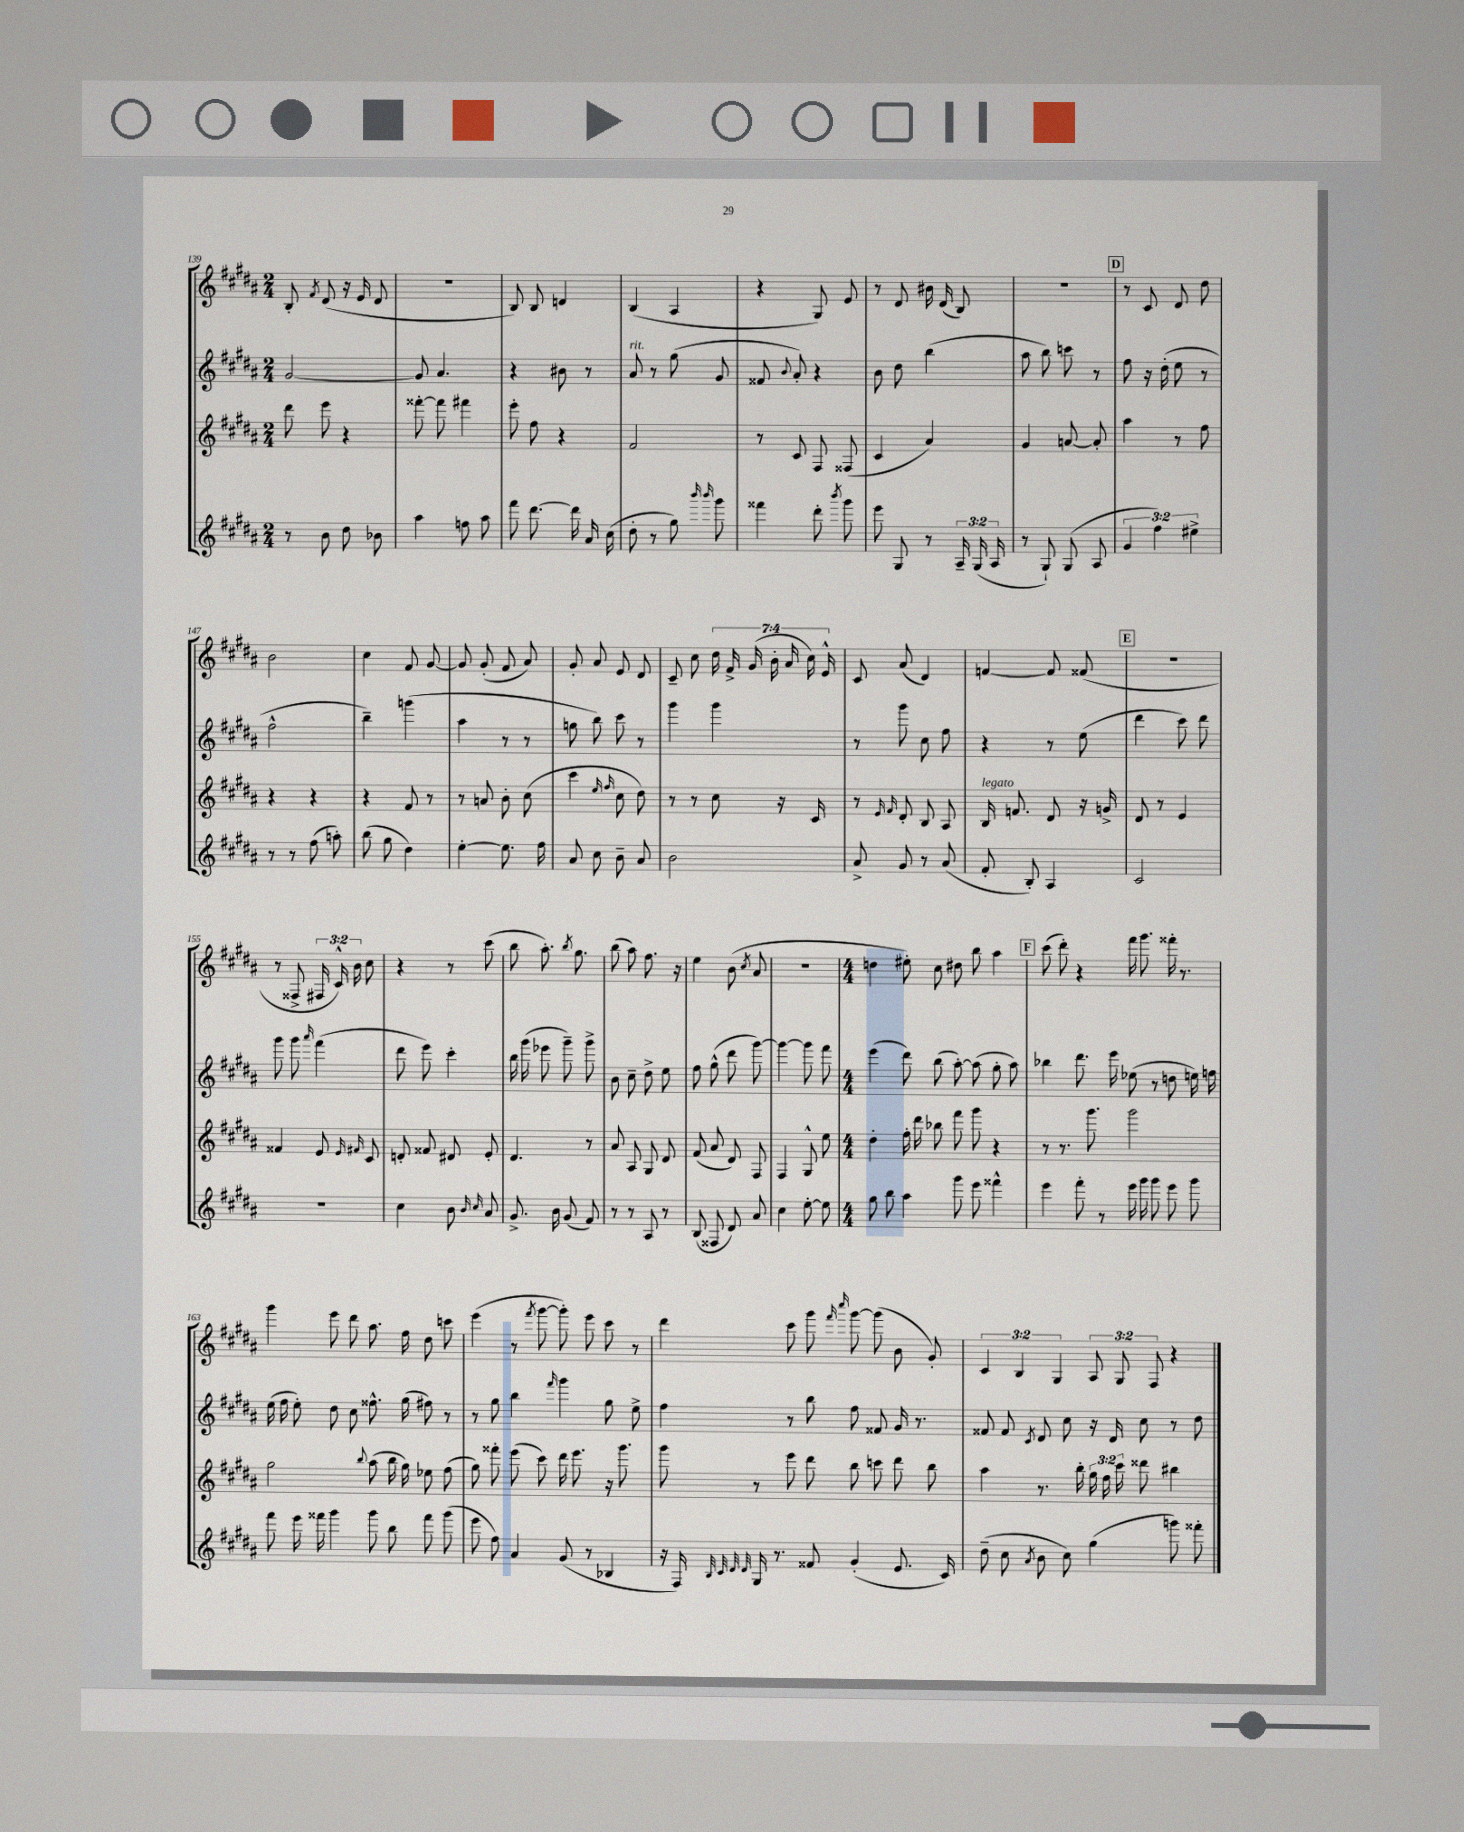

**kern	**kern	**kern	**kern
*staff4	*staff3	*staff2	*staff1
*clefG2	*clefG2	*clefG2	*clefG2
*k[f#c#g#d#a#]	*k[f#c#g#d#a#]	*k[f#c#g#d#a#]	*k[f#c#g#d#a#]
*M2/4	*M2/4	*M2/4	*M2/4
8r	8ddd#	[2g#	8B'
.	.	.	8qf#
8b	8eee	.	(8d#
8dd#	4r	.	16r
.	.	.	16e
8b-	.	.	8d#
=	=	=	=
4aa#	[8fff##'	8g#]	2r
.	8fff##]	4.a#	.
8ff	4fff#	.	.
8aa#	.	.	.
=	=	=	=
8fff#	8eee'	4r	8B)
[8.ddd#	8ff#	.	8B
.	4r	8b#	4d
16ddd#]	.	.	.
16a#	.	8r	.
(16cc#	.	.	.
=	=	=	=
8dd#'	2f#	8a#	(4B
8r	.	8r	.
8gg#)	.	(8gg#	4A#
16qqbbb	.	.	.
16qqbbb	.	.	.
8ggg#	.	8g#	.
=	=	=	=
4fff##	8r	8f##	4r
.	.	8qqb	.
.	8c#	8a#')	.
8ddd#'	8F#	4r	8G#)
8qbbb	.	.	.
8ggg#	(8F##	.	8e
=	=	=	=
8eee	4c#	8b	8r
8G#	.	8dd#	8d#
8r	4a#)	(4bb	16b#
.	.	.	(16d#
24A#~	.	.	8B)
(24G#	.	.	.
24A#	.	.	.
=	=	=	=
8r	4g#	8aa#	2r
8G#`)	.	8bb)	.
(8G#	[8a	8ccc	.
8A#	8a']	8r	.
=	=	=	=
6g#	4aa#	8ff#	8r
.	.	16r	8c#
6ff#)	.	.	.
.	.	(16dd#'	.
.	8r	8ee	8d#
6ee#^	.	.	.
.	8ff#	8r	8dd#
=	=	=	=
8r	4r	2ff#^^	2b
8r	.	.	.
(8ff#	4r	.	.
8aa')	.	.	.
=	=	=	=
(8bb	4r	4bb~)	4cc#
8gg#	.	.	.
4dd#)	8f#	(4ggg	8f#
.	8r	.	[8g#
=	=	=	=
[4ee'	8r	4aa#	8g#]
.	8a	.	(8g#'
8.ee]	8b'	8r	8f#
.	(8cc#	8r	8a#)
16ff#	.	.	.
=	=	=	=
8a#	4ccc#	8gg	8g#'
8cc#	.	8bb)	8a#
.	16qqee	.	.
.	16qqff#	.	.
8b~	8cc#	8ccc#	8e
8a#	8dd#)	8r	8d#
=	=	=	=
2b	8r	4ggg#	8c#~
.	8r	.	8cc#
.	8cc#	4ggg#	28dd#
.	.	.	28f#^
.	.	.	(28g#
.	.	.	28b'
.	16r	.	.
.	.	.	28a#
.	.	.	28cc#)
.	16c#	.	.
.	.	.	28e^^
=	=	=	=
8a#^	8r	8r	8c#
.	16qqe	.	.
.	16qqf#	.	.
8g#	8d#'	8ggg#	(8a#
8r	8B	8cc#	4d#)
(8a#	8A#	8ff#	.
=	=	=	=
8f#'	16B	4r	[4f
.	8.f	.	.
8B')	.	.	.
4A#	8d#	8r	8f]
.	16r	(8ee	(8f##
.	16g^	.	.
=	=	=	=
2c#	8d#	4ddd#	2r
.	8r	.	.
.	4e	8ccc#)	.
.	.	8ddd#	.
=	=	=	=
2r	4f##	8ggg#	8r
.	.	8ggg#	8F##^
.	.	16qqaaa#	.
.	8e	(4fff#	24F#
.	.	.	24c#^^)
.	.	.	24b
.	16qqe	.	.
.	16qqf#	.	.
.	8c#	.	8cc#
=	=	=	=
4cc#	8d'	8ddd#	4r
.	8f##	8eee)	.
8b	8d#	4ccc#'	8r
16qqb	.	.	.
16qqcc#	.	.	.
8a#	8e'	.	(8ccc#
=	=	=	=
8.g#^	4.d#	16bb	8bb
.	.	(16ggg#	.
.	.	8eee-	8.aa#')
16b	.	.	.
(8g#	.	8ggg#~)	.
.	.	.	8qbb
.	.	.	8.gg#
8f#)	8r	8ggg#^	.
=	=	=	=
8r	8a#	8b	(8bb
8r	8A#	8cc#~	8aa#)
8A#	8G#	8dd#^	8.ff#
8r	8d#	8ee	.
.	.	.	16r
=	=	=	=
(8B	(8f#	8ff#	4ee
8F##	8a#	(8gg#^^	.
8d#)	8d#)	8ddd#	(8b
.	.	.	8qcc#
8a#	8F#	[8ggg#)	8a#
=	=	=	=
4cc#	4F#	4ggg#_	2r
[8ee'	8G#^^	8ggg#]	.
8ee]	8ee	8fff#	.
=	=	=	=
*M4/4	*M4/4	*M4/4	*M4/4
8gg#	4dd#'	(4eee	4dd
8bb	.	.	.
4aa#	16ff#'	8ddd#)	8ee#')
.	16ddd#	.	.
.	8bb-	(8bb	8cc#
8ggg#	8fff#	[8aa#')	8dd#
8eee	8ggg#	(8aa#]	8bb
4fff##^^	4r	8gg#'	4aa#
.	.	8aa#)	.
=	=	=	=
4eee	8r	4bb-	(8ccc#
.	8.r	.	8ddd#')
8fff#'	.	8.ddd#	4r
.	8.ggg#	.	.
8r	.	.	.
.	.	16eee	.
16eee	2ggg#	(8ee-	16fff#
16ggg#	.	.	8.ggg#
8ggg#	.	8r	.
8eee	.	8dd	16fff##'
.	.	.	8.r
8ggg#	.	16ee)	.
.	.	16ff	.
=	=	=	=
8fff#	2gg#	(16ee	4ggg#
.	.	16ff#	.
16eee	.	8ee')	.
16fff##	.	.	.
4ggg#	.	8dd#	8eee
.	.	8cc#	8ddd#
.	8qqbb	.	.
8ggg#	(8aa#	8.ff##^^	8.aa#
8bb	16bb	.	.
.	16gg#)	(16gg#	16ff#
8fff##	8ee-	8ff#)	8dd#
(8ggg#	(8ff#	8r	8ccc
=	=	=	=
8eee	8gg#)	8r	(4eee
8ff#)	8fff##'	8gg#	.
4a#	(8eee	4bb	8r
.	.	.	8qfff#
.	8ccc#)	.	[8ggg#
.	.	16qqfff#	.
(8g#	16ddd#	4ggg#	8ggg#'])
.	8.eee	.	.
8r	.	.	8eee
4B-	16r	8gg#	8ccc#
.	8.ggg#	.	.
.	.	8ee^	8r
=	=	=	=
16r	8ggg#	4ff#	4ddd#
16F#)	.	.	.
32qqB	.	.	.
32qqc#	.	.	.
32qqd#	.	.	.
32qqd#	.	.	.
16G#	8r	.	.
8.r	.	.	.
.	8eee	8r	8ccc#
8f##	8ddd#	8bb	8ggg#
.	.	.	16qqfff#
.	.	.	16qqcccc#
(4g#'	8bb	8ff#	[8ggg#
.	8ccc	8f##	(8ggg#]
8.e	8ddd#	16g#	8b
.	.	8.r	.
.	8bb	.	8g#')
16c#)	.	.	.
=	=	=	=
(8dd#~	4aa#	8f##	6c#
8cc#	.	8f##	.
.	.	.	6B
8qa#	.	8qc#	.
8b	8.r	8d#	.
.	.	.	6G#
8cc#)	.	8cc#	.
.	16bb'	.	.
(4gg#	24gg#	16r	12A#
.	24ff#	.	.
.	.	16d#	.
.	24ccc#	.	12G#
.	8ddd##	8cc#	.
.	.	.	12F#
8ggg)	4bb#	8r	4r
8fff##'	.	8dd#	.
==	==	==	==
*-	*-	*-	*-
